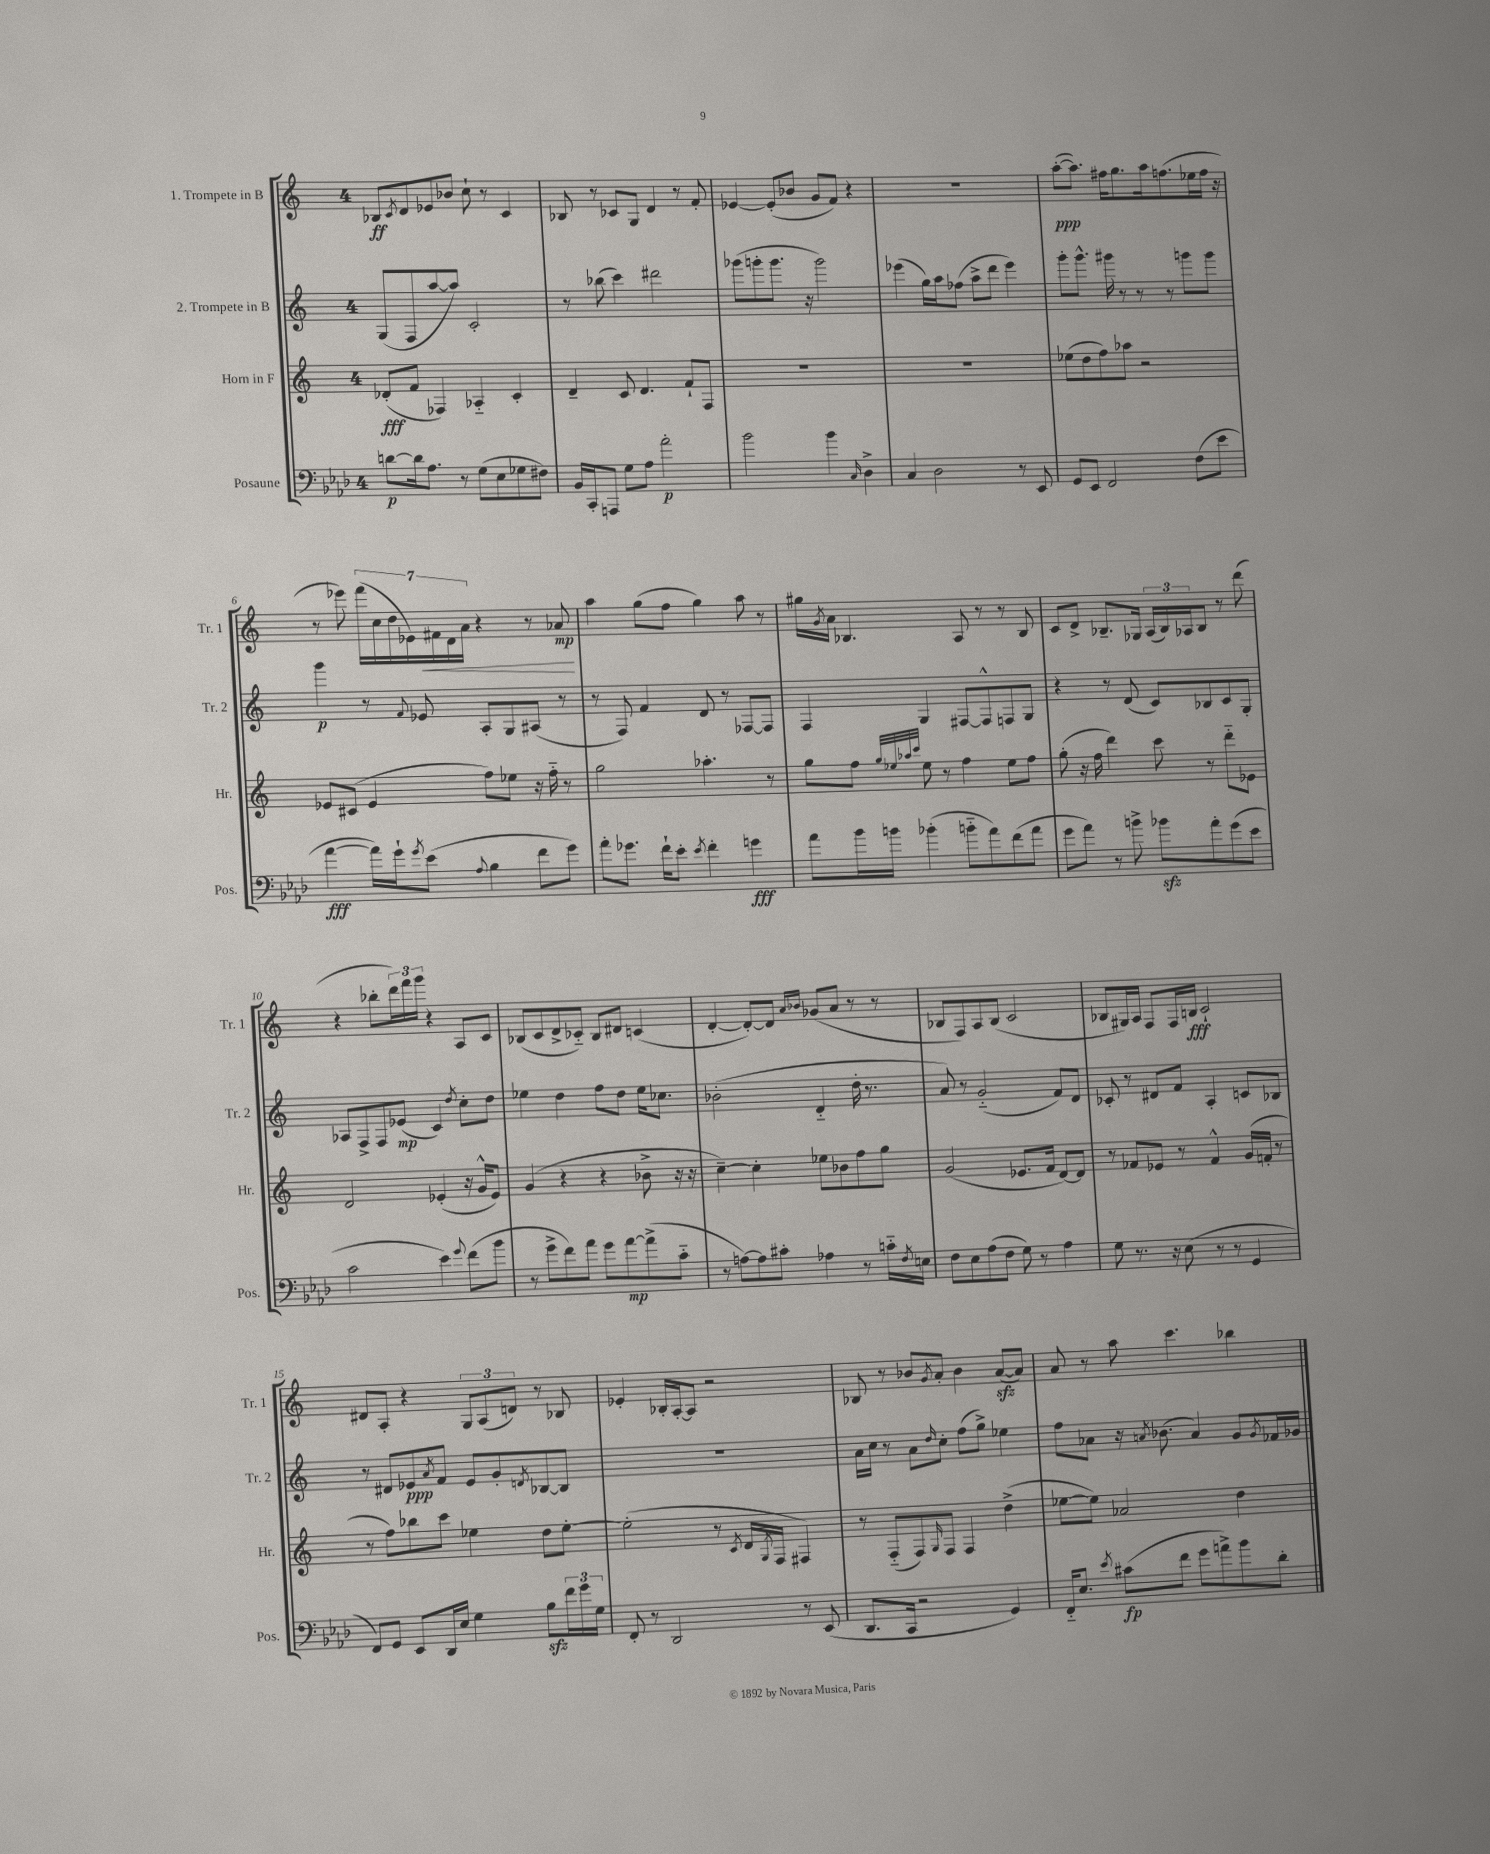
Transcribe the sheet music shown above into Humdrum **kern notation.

**kern	**kern	**kern	**kern
*staff4	*staff3	*staff2	*staff1
*clefF4	*clefG2	*clefG2	*clefG2
*k[b-e-a-d-]	*k[]	*k[]	*k[]
*M4/4	*M4/4	*M4/4	*M4/4
[8d\L	(8d-'/L	(8G/L	8B-/L
.	.	.	8qc/
16d\]k	8f/J	8F/	8d/
8.A-\J	.	.	.
.	4F-/)	[8aa/	8e-/
8r	.	8aa/]J)	8b-/J
(8G\L	4A-'~/	2c'/	8cc`\
8E-\	.	.	8r
8G-\	4c'/	.	4c/
8F#\J)	.	.	.
=	=	=	=
16BB-/LL	4d~/	8r	8B-/
16CC'/J	.	.	.
8AAA/J	.	(8bb-\	8r
8G\L	8c/	4ccc\)	8c-/L
8A-\J	4.d/	.	8G/J
2a-'\	.	2ddd#\	4d/
.	8f`/L	.	8r
.	8F/J	.	8f'/
=	=	=	=
2b-\	1r	(8ggg-\L	[4e-/
.	.	8ggg'\	.
.	.	8.ggg\J	(8e-'/]L
.	.	.	8b-/J
.	.	16r	.
4b-\	.	2ggg\)	8g/L
.	.	.	8f/J)
16qqC/	.	.	.
4D-^\	.	.	4r
=	=	=	=
4C/	1r	(4eee-\	1r
2D-\	.	16gg\LL)	.
.	.	16aa\J	.
.	.	(8ff-\J	.
.	.	8aa^\L	.
.	.	8ddd\J	.
8r	.	4eee-\)	.
8EE-/	.	.	.
=	=	=	=
8GG/L	(8ee-\L	8ggg'\L	([8aa'\L
8EE-/J	8dd\	8.ggg^^\J	8.aa\]J)
2FF/	8ff\)	.	.
.	.	16ggg#\	16ff#\LK
.	8aa-\J	8r	8.gg\
.	2r	8r	.
.	.	.	16aa\k
.	.	8r	(8.ff\
(8F\L	.	8ggg\L	.
.	.	.	16ee-\L
8e-\J	.	8ggg\J	16ff\JJ
.	.	.	16r
=	=	=	=
[4a-\	8e-/L	4ggg\	8r
.	(8c#/J	.	8eee-\)
16a-\]LL)	4e-/	8r	(28fff\LL
.	.	.	28cc\
16g`\J	.	.	.
.	.	.	28dd\
.	.	.	28e-\)
8qg/	.	8qqf/	.
(8e-\J	.	8e-/	.
.	.	.	28f#\
.	.	.	28d\
.	.	.	28a\JJ
8qqA-/	.	.	.
4B-\	8ff\L)	8A'/L	4r
.	8ee-\J	8G/	.
8f\L	16r	(8A#/J	8r
.	16ff'~\	.	.
8g\J)	8r	8r	8a-/
=	=	=	=
8a-'\L	2gg\	8r	4aa\
8.g-\J	.	8F/)	.
.	.	4f/	(8gg\L
16f`\LK	.	.	.
8e-'\J	.	.	8ff\J
8qe-/	.	.	.
4f'\	4.aa-'\	8d/	4gg\)
.	.	8r	.
4g\	.	[8F-/L	8aa\
.	8r	8F-/]J	8r
=	=	=	=
8a-\L	8gg\L	4F/	16gg#\LL
.	.	.	8qg/
.	.	.	16a\JJ
16b-\L	8ff\J	.	4.B-/
16b\JJ	.	.	.
.	32qqgg/LLL	.	.
.	32qqee-/	.	.
.	32qqaa-/	.	.
.	32qqccc/JJJ	.	.
(4b-'\	8ee-\	4G/	.
.	8r	.	.
8b'~\L	4ff\	[8F#/L	8A/
8a-\)	.	8F#^^/]	8r
(8f\	8ee-\L	8F/	8r
8a-\J	8ff\J	8G/J	8B-/
=	=	=	=
8g\L	(8gg'\	4r	8c/L
8a-\J)	16r	.	8d^/J
.	16ff\	.	.
8r	4ddd\)	8r	8.B-~/L
8b^\	.	(8d/	.
.	.	.	16G-/Jk
8b-\L	8ccc\	8c/L)	(24A/LL
.	.	.	24B-/)
.	.	.	24A-/J
8a-'\	8r	8B-/	8B-/J
(8g\	8ddd'~\L	8c/	8r
8e-\J	8e-\J	8G'/J	(8ddd\
=	=	=	=
2c\	2d/	8A-/L	4r
.	.	8F^/	.
.	.	8F/	8bb-'\L
.	.	(8e-/J	24ddd\L)
.	.	.	24fff\
.	.	.	24ggg\JJ
4e-\)	(4e-'/	4c/)	4r
8qqg/	.	8qdd/	.
(8f\L	16r	8cc'\L	8A/L
.	16g^^/LK	.	.
8b-\J	8e-/J)	8dd\J	8c/J
=	=	=	=
8r	(4g/	4ee-\	(8B-/L
8g^\L	.	.	8c/
8f\)	4r	4dd\	8d^/
8a-\J	.	.	8c-'~/J)
8g\L	4r	8ff\L	8B-/L
[8a-\	.	8dd\J	8d#/J
(8a-^\]	8b-^\	16ee-\LK	(4c/
.	.	8.cc-\J	.
8c'~\J	16r	.	.
.	16r	.	.
=	=	=	=
8r	[4cc~\)	(2b-'\	[4d'/
[8A\L)	.	.	.
8A\]	4cc'\]	.	8d'/_L)
8c#'\J	.	.	8d/]J
.	.	.	16qqa/LL
.	.	.	16qqb-/JJ
4A-\	8ee-\L	4d'~/	(8g-/L
.	8b-\	.	8a/J
8r	8ff\	16dd'\	8r
.	.	8.r	.
16c'~\LL	8gg\J	.	8r
8qF/	.	.	.
16E\JJ	.	.	.
=	=	=	=
8F\L	(2g/	8a/)	8B-/L
8E-\	.	8r	8F/)
(8A-\	.	(2g'~/	8A/
8F\J	.	.	(8B-/J
8G\)	8.e-/L	.	2c/
8r	.	.	.
.	16f/Jk	.	.
4A-\	[8d/L)	8f/L)	.
.	8d/]J	8d/J	.
=	=	=	=
8G\	8r	8c-'/	8B-/L
8.r	8f-/L	8r	16G#/L)
.	.	.	16A/JJ
.	8e-/J	8d#/L	8F/L
16r	.	.	.
(8E-\	8r	8f/J	16F/L
.	.	.	16B/JJ
8r	4f-^^/	4A'/	2c`/
8r	.	.	.
4GG/	(16g/LL	8c/L	.
.	16f'/JJ	.	.
.	8r	8B-/J	.
=	=	=	=
8FF/L)	8r	8r	8d#/L
8GG/J	8ff\L)	8d#/L	8A'/J
8EE-/L	8bb-\	8e-/	4r
.	.	8qa/	.
16DD-/L	8ccc\J	8f/J	.
16E-/JJ	.	.	.
4G\	4ee-\	8e-/L	12G/L
.	.	.	(12A/
.	.	8g'/	.
.	.	.	12d/J)
.	.	8qd/	.
8B-\L	8dd\L	[8B-/	8r
24f\L	[8ee-'\J	8B-/]J	8B-/
24g\	.	.	.
24G\JJ	.	.	.
=	=	=	=
8FF'/	(2ee-'\]	1r	4e-'/
8r	.	.	.
2DD-/	.	.	16B-'/LL
.	.	.	[16A'/J
.	.	.	8A/]J
.	8r	.	2r
.	8qc/	.	.
.	16d/LL	.	.
.	8qG/	.	.
.	16F/JJ	.	.
8r	4F#/)	.	.
(8EE-/	.	.	.
=	=	=	=
8.DD-/L	8r	16a\LL	8B-/
.	.	16cc\JJ	.
.	(8F'~/L	8r	8r
16CC/Jk	.	.	.
2r	8F/)	8a\L	8b-/L
.	16qqG/	16qqdd/	8qg/
.	8F/J	8cc'\J	8a'/J
.	4F/	(8ff\L	4b-\
.	.	8gg^\J)	.
4GG/)	(4dd^\	4ee-\	([8a/L
.	.	.	8a/]J)
=	=	=	=
16FF'~/LK	[8ee-\L	8ff\L	8a/
8.E-/J	.	.	.
.	8ee-\]J)	8a-\J	8r
8qe-/	.	.	.
(8c#\L	2a-/	16r	8aa\
.	.	8qa/	.
.	.	(8.b-\	.
8f\J	.	.	4.ccc\
8g\L	.	4a/)	.
8a^\)	.	.	.
8b-\	4dd\	8g/L	4bb-\
.	.	8qg/	.
8d-'\J	.	16f-/L	.
.	.	16g-/JJ	.
==	==	==	==
*-	*-	*-	*-
